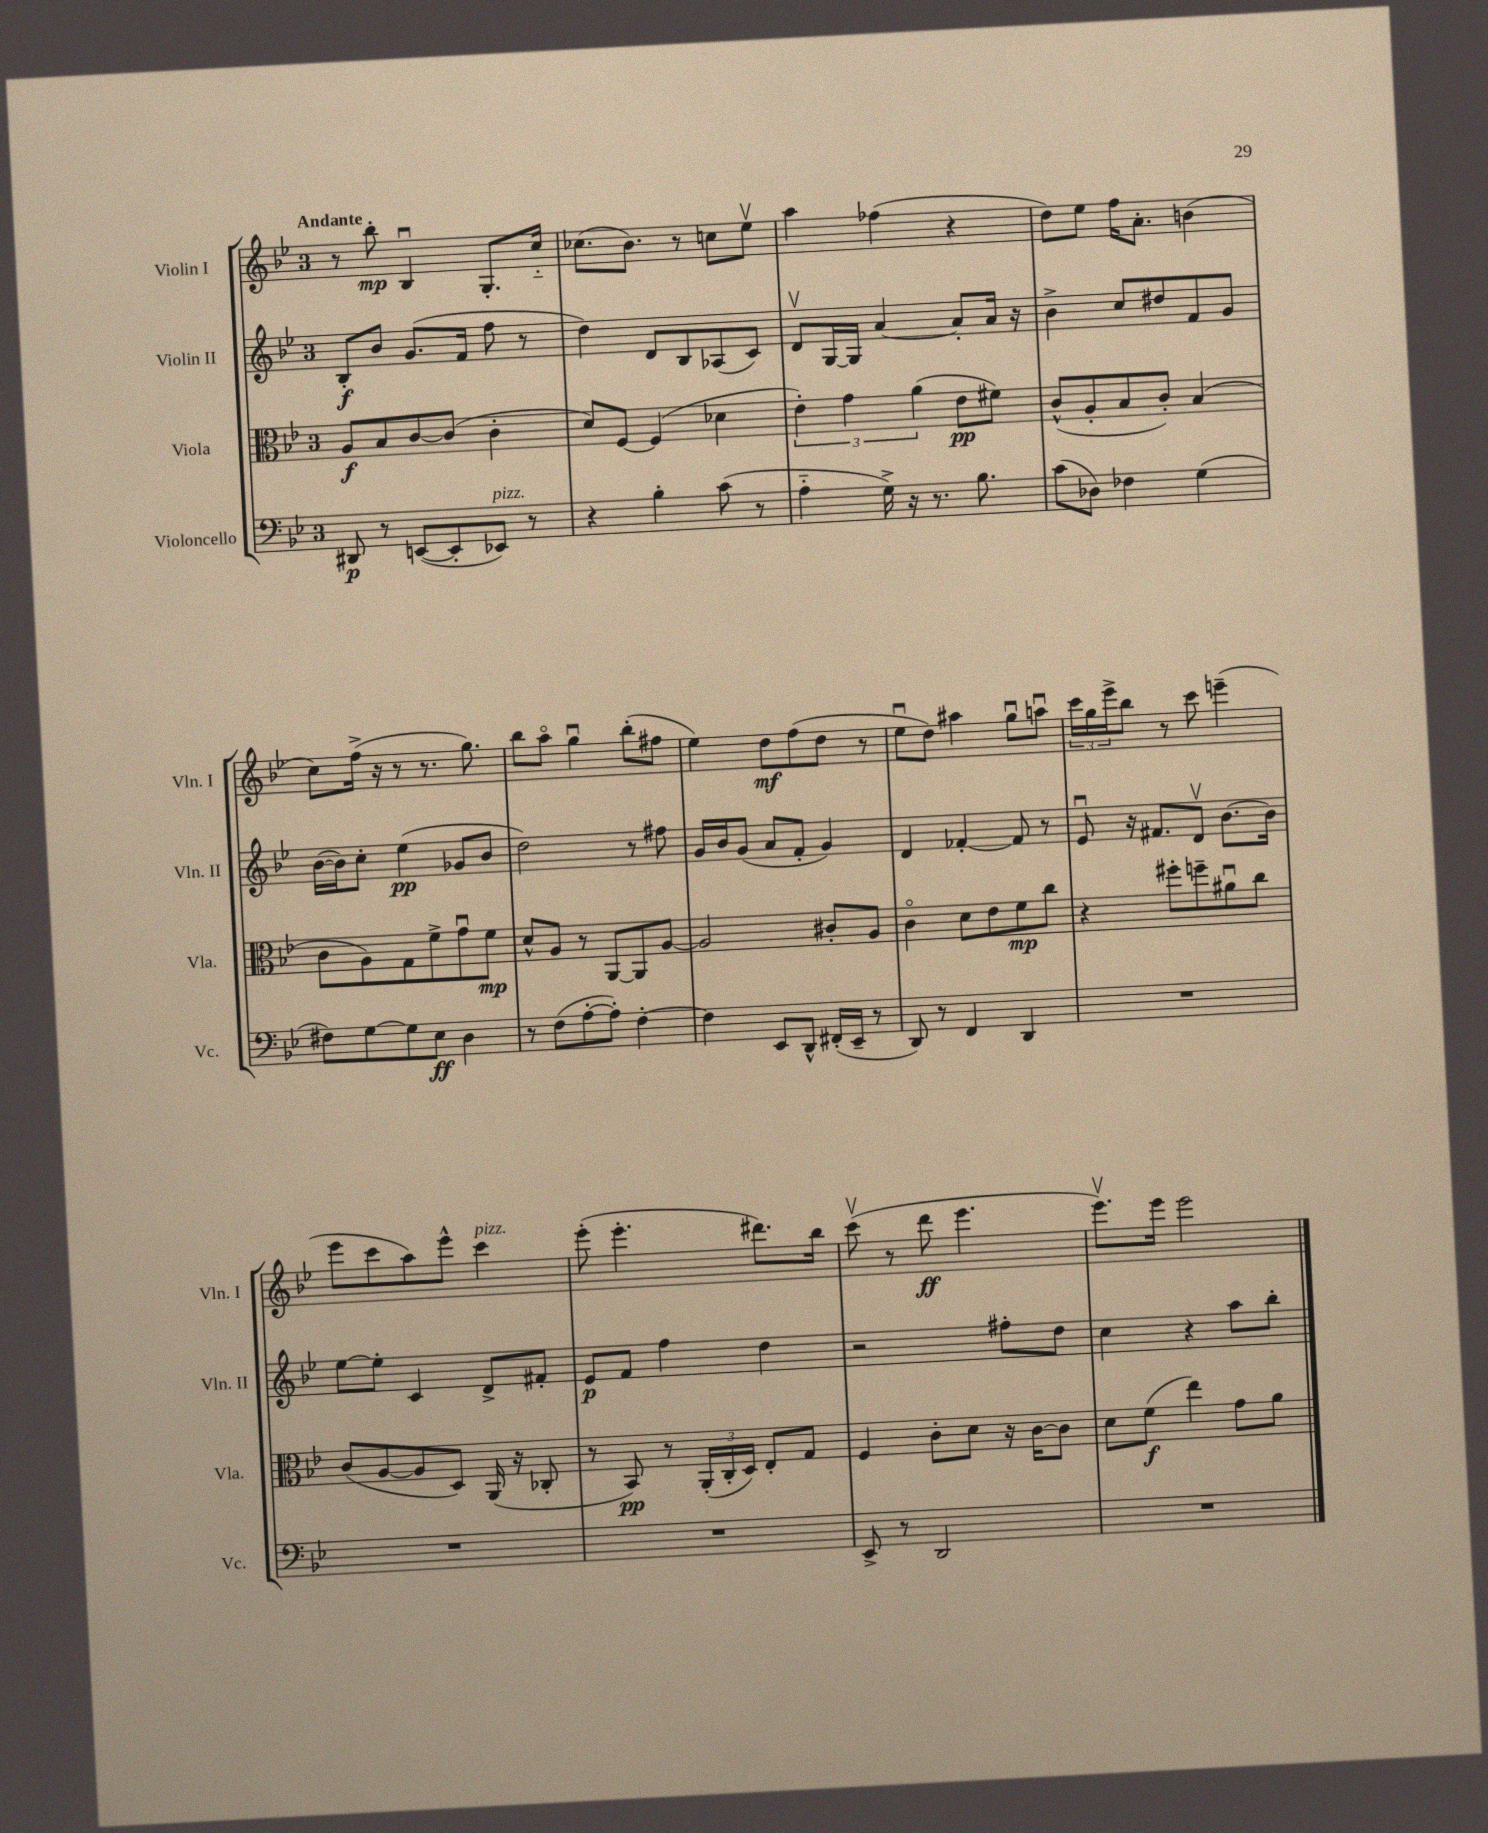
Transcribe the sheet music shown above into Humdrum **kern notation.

**kern	**kern	**kern	**kern
*staff4	*staff3	*staff2	*staff1
*clefF4	*clefC3	*clefG2	*clefG2
*k[b-e-]	*k[b-e-]	*k[b-e-]	*k[b-e-]
*M3/4	*M3/4	*M3/4	*M3/4
8DD#	8A	8B-'	8r
8r	8B-	8b-	8bb-'
([8EE	[8c	(8.g	4B-u
8EE']	(8c]	.	.
.	.	16f	.
8EE-)	4c'	8ff	8.G'
8r	.	8r	.
.	.	.	16cc'~
=	=	=	=
4r	8d)	4dd)	(8.cc-
.	[8F	.	.
.	.	.	8.b-)
4B-'	(4F]	8d	.
.	.	8B-	8r
(8c	4d-	(8A-	8cc
8r	.	8c)	8ee-v
=	=	=	=
4A'~	6e-')	8dv	4aa
.	.	[16G	.
.	6g	.	.
.	.	16G]	.
16G^)	.	[4a	(4ff-
16r	.	.	.
.	(6a	.	.
8.r	.	.	.
.	8e-	8a']	4r
8.B-	.	.	.
.	8f#)	16a	.
.	.	16r	.
=	=	=	=
(8c	(8c^^	4b-^	8dd)
8D-)	8A'	.	8ee-
4F-	8B-	8cc	16ff
.	.	.	8.a'
.	8c')	8dd#	.
(4G	(4B-	8f	(4b
.	.	8g	.
=	=	=	=
8F#)	8c	([16b-	8cc)
.	.	16b-])	.
[8G	8A)	8cc'	(16ff^
.	.	.	16r
8G]	8G	(4ee-	8r
8E-	8f^	.	8.r
4D	8gu	8g-	.
.	.	.	8.gg)
.	8f	8b-	.
=	=	=	=
8r	8d^^	2dd)	8bb-
(8F	8A	.	8aao
[8A'	8r	.	4ggu
8A'])	[8AA	.	.
[4F'	8AA]	8r	(8bb-'
.	[8A	8ff#	8ff#
=	=	=	=
4F]	2A]	16g	4ee-)
.	.	16b-	.
.	.	(8g	.
8EE-	.	8a	8dd
8DD^^	.	8f'	(8ff
(16FF#'	8c#'	4g)	8dd
16EE-~	.	.	.
8r	8A	.	8r
=	=	=	=
8DD)	4co	4d	8ee-u
8r	.	.	8dd)
4FF	8d	[4f-'	4aa#
.	8e-	.	.
4DD	8f	8f-]	8ggu
.	8cc	8r	8aau
=	=	=	=
2.r	4r	8e-u	24ccc
.	.	.	24gg
.	.	.	24eee-^
.	.	16r	8bb-
.	.	8.f#	.
.	8ff#'	.	8r
.	8ff~	8dv	8ccc
.	8a#u	[8.b-	(4eee~
.	8cc	.	.
.	.	16b-]	.
=	=	=	=
2.r	(8c	[8ee-	8eee-
.	[8A	8ee-']	8ccc
.	8A]	4c	8aa)
.	8D)	.	8eee-^^
.	(16AA	8d^	4ccc
.	16r	.	.
.	8C-'	8f#'	.
=	=	=	=
2.r	8r	8e-	(8eee-'
.	8BB-)	8f	4.eee-'
.	8r	4ff	.
.	(24AA'	.	.
.	24C'	.	.
.	24D)	.	.
.	8E-'	4dd	8.ddd#)
.	8G	.	.
.	.	.	16bb-
=	=	=	=
8EE-^	4F	2r	(8cccv
8r	.	.	8r
2DD	8c'	.	8ddd
.	8d	.	4.eee-
.	16r	8ff#'	.
.	[16c	.	.
.	8c]	8dd	.
=	=	=	=
2.r	8d	4cc	8.eee-v)
.	(8f	.	.
.	.	.	16eee-
.	4ee-)	4r	2eee-
.	8g	8aa	.
.	8a	8bb-'	.
==	==	==	==
*-	*-	*-	*-
